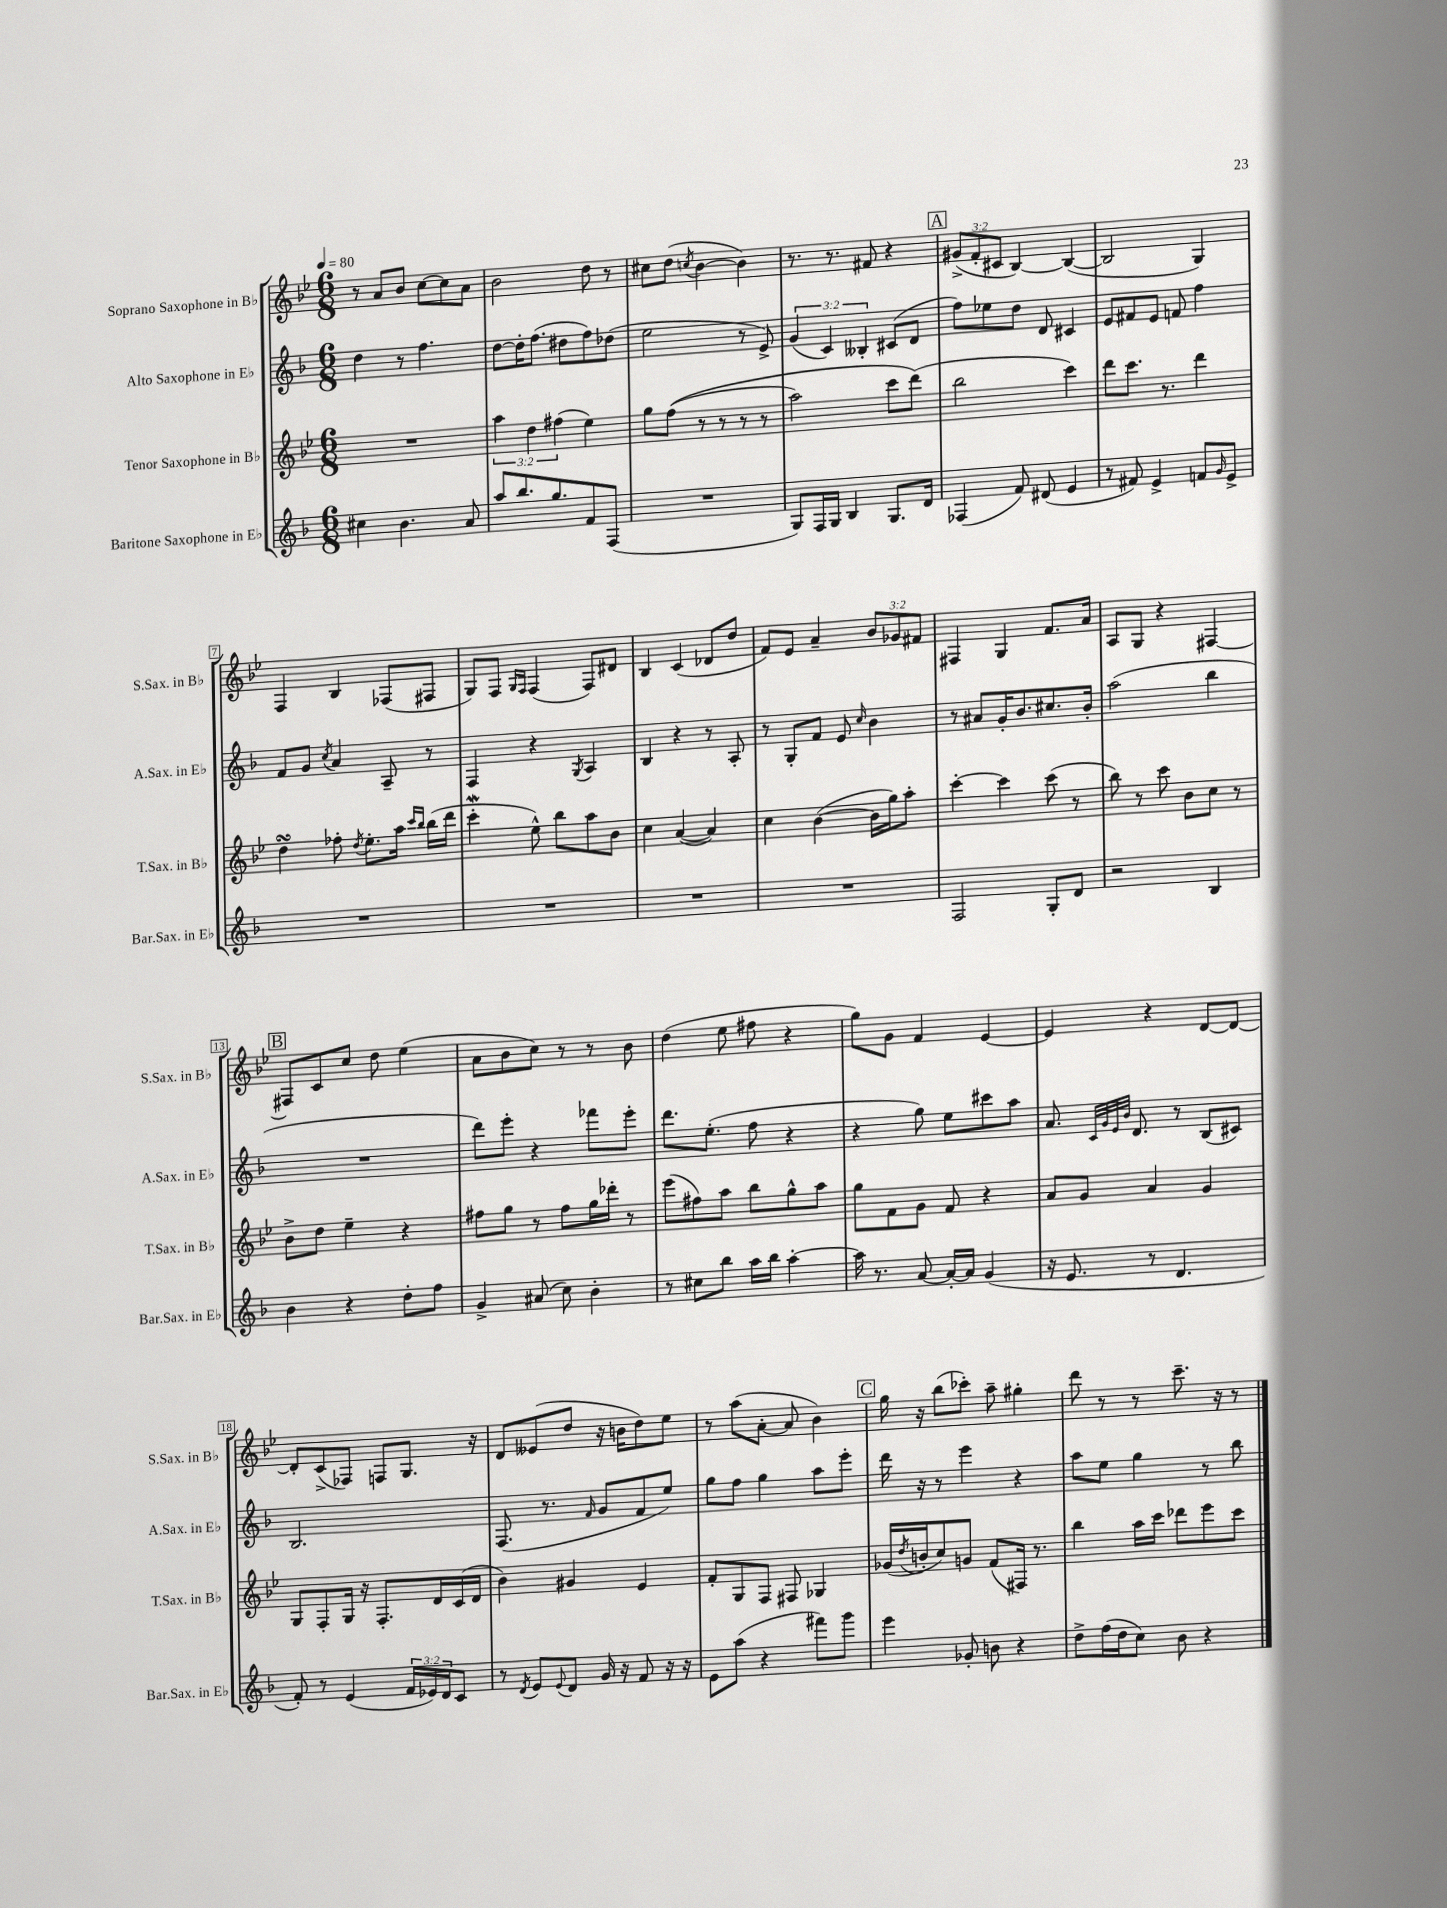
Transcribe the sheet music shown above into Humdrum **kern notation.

**kern	**kern	**kern	**kern
*staff4	*staff3	*staff2	*staff1
*clefG2	*clefG2	*clefG2	*clefG2
*k[b-]	*k[b-e-]	*k[b-]	*k[b-e-]
*M6/8	*M6/8	*M6/8	*M6/8
*MM80	*MM80	*MM80	*MM80
4cc#\	2.r	4dd\	8r
.	.	.	8a/L
4.b-\	.	8r	8b-/J
.	.	4.ff\	[8cc\L
.	.	.	8cc\]
8a/	.	.	8a\J
=	=	=	=
8aa/L	6aa\	[8dd\L	2b-\
8.bb-/	.	16dd'\]K	.
.	6dd\	.	.
.	.	(8.ff\J	.
8.gg/	.	.	.
.	(6ff#\	.	.
.	.	8dd#\L	.
8f/	4ee-\)	8ff\)	8dd\
(8F/J	.	(8dd-\J	8r
=	=	=	=
2.r	8gg\L	2ee\	8cc#\L
.	&((8ff\J	.	(8dd\J
.	.	.	8qcc/
.	8r	.	[4b-\
.	8r	.	.
.	8r	8r	4b-\])
.	8r	8e^/)	.
=	=	=	=
8G/L)	2aa\)	(6g/	8.r
16F/L	.	.	.
.	.	6c/)	.
16G/JJ	.	.	8.r
4B-/	.	.	.
.	.	6B--'/	.
.	.	.	8f#/
8.G/L	8ccc\L	(8c#/L	4r
.	(8ddd\J&)	8d/J	.
16d/Jk	.	.	.
=	=	=	=
(4F-/	2bb-\	8ff\L)	(12g#^/L
.	.	.	12f'/
.	.	8ee-\	.
.	.	.	12c#/J
8f/)	.	8dd\J	[4B-/)
(8d#/	.	8d/	.
4e/	4ccc\)	4c#/	(4B-/_
=	=	=	=
8r	8ddd\L	8e/L	2B-/]
8f#/)	8.ccc\J	8f#/	.
4e^/	.	8e/J	.
.	8.r	.	.
.	.	8f/	.
8f/L	4ddd\	4ff\	4G/)
16qqg/	.	.	.
8e^/J	.	.	.
=	=	=	=
2.r	4dd\	8f/L	4F/
.	.	8g/J	.
.	.	8qcc/	.
.	8ff-'\	4a/	4B-/
.	8qdd/	.	.
.	8.ee-'\L	.	.
.	.	8A~/	(8F-/L
.	16aa\Jk	.	.
.	16qqccc/LL	.	.
.	16qqbb-/JJ	.	.
.	(16bb-\LL	8r	8F#/J
.	16ddd\JJ	.	.
=	=	=	=
2.r	4ccc'\	4F/	8G/L)
.	.	.	8F/J
.	.	.	16qqG/LL
.	.	.	16qqF/JJ
.	8ee-^^\)	4r	(4F/
.	8bb-\L	.	.
.	.	8qG/	.
.	8aa\	4A/	8F/L)
.	8b-\J	.	8d#/J
=	=	=	=
2.r	4cc\	4B-/	4B-/
.	([4a/	4r	(4c/
.	4a/])	8r	8d-/L
.	.	8A'/	8dd/J
=	=	=	=
2.r	4cc\	8r	8f/L)
.	.	8G'/L	8e-/J
.	([4b-\	8f/J	4a~/
.	.	8e/	.
.	.	16qqcc/	.
.	16b-\]LL	4b-\	12b-/L
.	16gg\J)	.	.
.	.	.	12g-/
.	8aa'\J	.	.
.	.	.	12f#/J
=	=	=	=
2F/	[4ccc'\	8r	4F#/
.	.	8a#/L	.
.	4ccc\]	16g'/K	4G/
.	.	8.b-/	.
8G'/L	(8ccc\	8.cc#/	8.f/L
8d/J	8r	.	.
.	.	16b-'/Jk	16a/Jk
=	=	=	=
2r	8bb-\)	(2aa\	8A/L
.	8r	.	8G/J
.	8ccc\	.	4r
.	8b-\L	.	.
4B-/	8cc\J	4bb-\	[4F#/
.	8r	.	.
=	=	=	=
4b-\	8b-^\L	2.r	8F#/]L
.	8dd\J	.	8c/
4r	4ee-~\	.	8cc/J
.	.	.	8dd\
8dd'\L	4r	.	(4ee-\
8ff\J	.	.	.
=	=	=	=
4g^/	8ff#\L	8ddd\L)	8a\L
.	8gg\J	8eee'\J	8b-\
(8a#/	8r	4r	8cc\J)
8cc\)	8ff#\L	.	8r
4b-'\	16gg\L	8fff-\L	8r
.	16ddd-'\JJ	.	.
.	8r	8eee'\J	8b-\
=	=	=	=
8r	(8eee-\L	8.ddd\L	(4dd\
8cc#\L	8ff#\)	.	.
.	.	(8.ee'\J	.
8bb-\J	8aa\J	.	8ee-\
16aa\LL	8bb-\L	8ff\	8ff#\
16bb-\JJ	.	.	.
[4aa'\	8gg^^\	4r	4r
.	8aa\J	.	.
=	=	=	=
16aa\]	8gg\L	4r	8gg\L)
8.r	.	.	.
.	8f\	.	8g\J
[8a/	8g\J	8gg\)	4f/
16a'/_LL	8f/	8ee\L	.
16a/]JJ	.	.	.
(4g/	4r	8ccc#\	[4e-/
.	.	8aa\J	.
=	=	=	=
16r	8a/L	8.a/	4e-/]
8.e/	.	.	.
.	8g/J	.	.
.	.	32qqc/LLL	.
.	.	32qqg/	.
.	.	32qqe/	.
.	.	32qqb-/JJJ	.
.	.	8.d/	.
8r	4a/	.	4r
4.d/	.	8r	.
.	4g/	(8B-/L	[8d/L
.	.	8c#/J)	8d/_J
=	=	=	=
8f'/)	8G/L	2.B-/	8d'/]L
8r	8F'/	.	(8c^/
(4e/	16G/Jk	.	8F-/J)
.	16r	.	.
.	8.F'/L	.	8F/L
24f/LL	.	.	8.G/J
24e-/)	.	.	.
.	16d/L	.	.
24d/J	.	.	.
8c/J	(16c/	.	.
.	16d/JJ	.	16r
=	=	=	=
8r	4b-\)	(8.F/	8d/L
8qd/	.	.	.
8e/L	.	.	(8e--/
.	.	8.r	.
8qqe/	.	.	.
8d/J	4g#/	.	8dd/J
.	.	16qqf/	.
16g/	.	8g/L	16r
16r	.	.	16b\LK
8f/	4e-/	8f/	8dd\)
16r	.	8ee/J)	8ee-\J
16r	.	.	.
=	=	=	=
8e\L	8f'/L	8gg\L	8r
(8aa\J	8G/	8ff\J	(8aa\L
4r	8F/J	4gg\	[8a'\J
.	8F#/	.	8a/]
8fff#\L)	4G-/	8aa\L	4b-\)
8ggg\J	.	8eee'\J	.
=	=	=	=
4eee\	(16g-/LL	16ddd\	16gg\
.	8qdd/	.	.
.	16b'/J	16r	16r
.	8cc/)	8r	(8bb-\L
8g-'/	8g/J	4eee\	8ccc-'\J)
8b\	(8f/L	.	8aa~\
4r	16F#/Jk)	4r	4gg#'\
.	8.r	.	.
=	=	=	=
8dd^\L	4bb-\	8aa\L	8ddd\
(16ff\L	.	8ee\J	8r
16dd\J	.	.	.
8cc\J)	16aa\LL	4gg\	8r
.	16ccc\JJ	.	.
8b-\	8ddd-\L	.	8.ccc~\
4r	8eee-\	8r	.
.	.	.	16r
.	8ccc\J	8bb-\	8r
==	==	==	==
*-	*-	*-	*-
